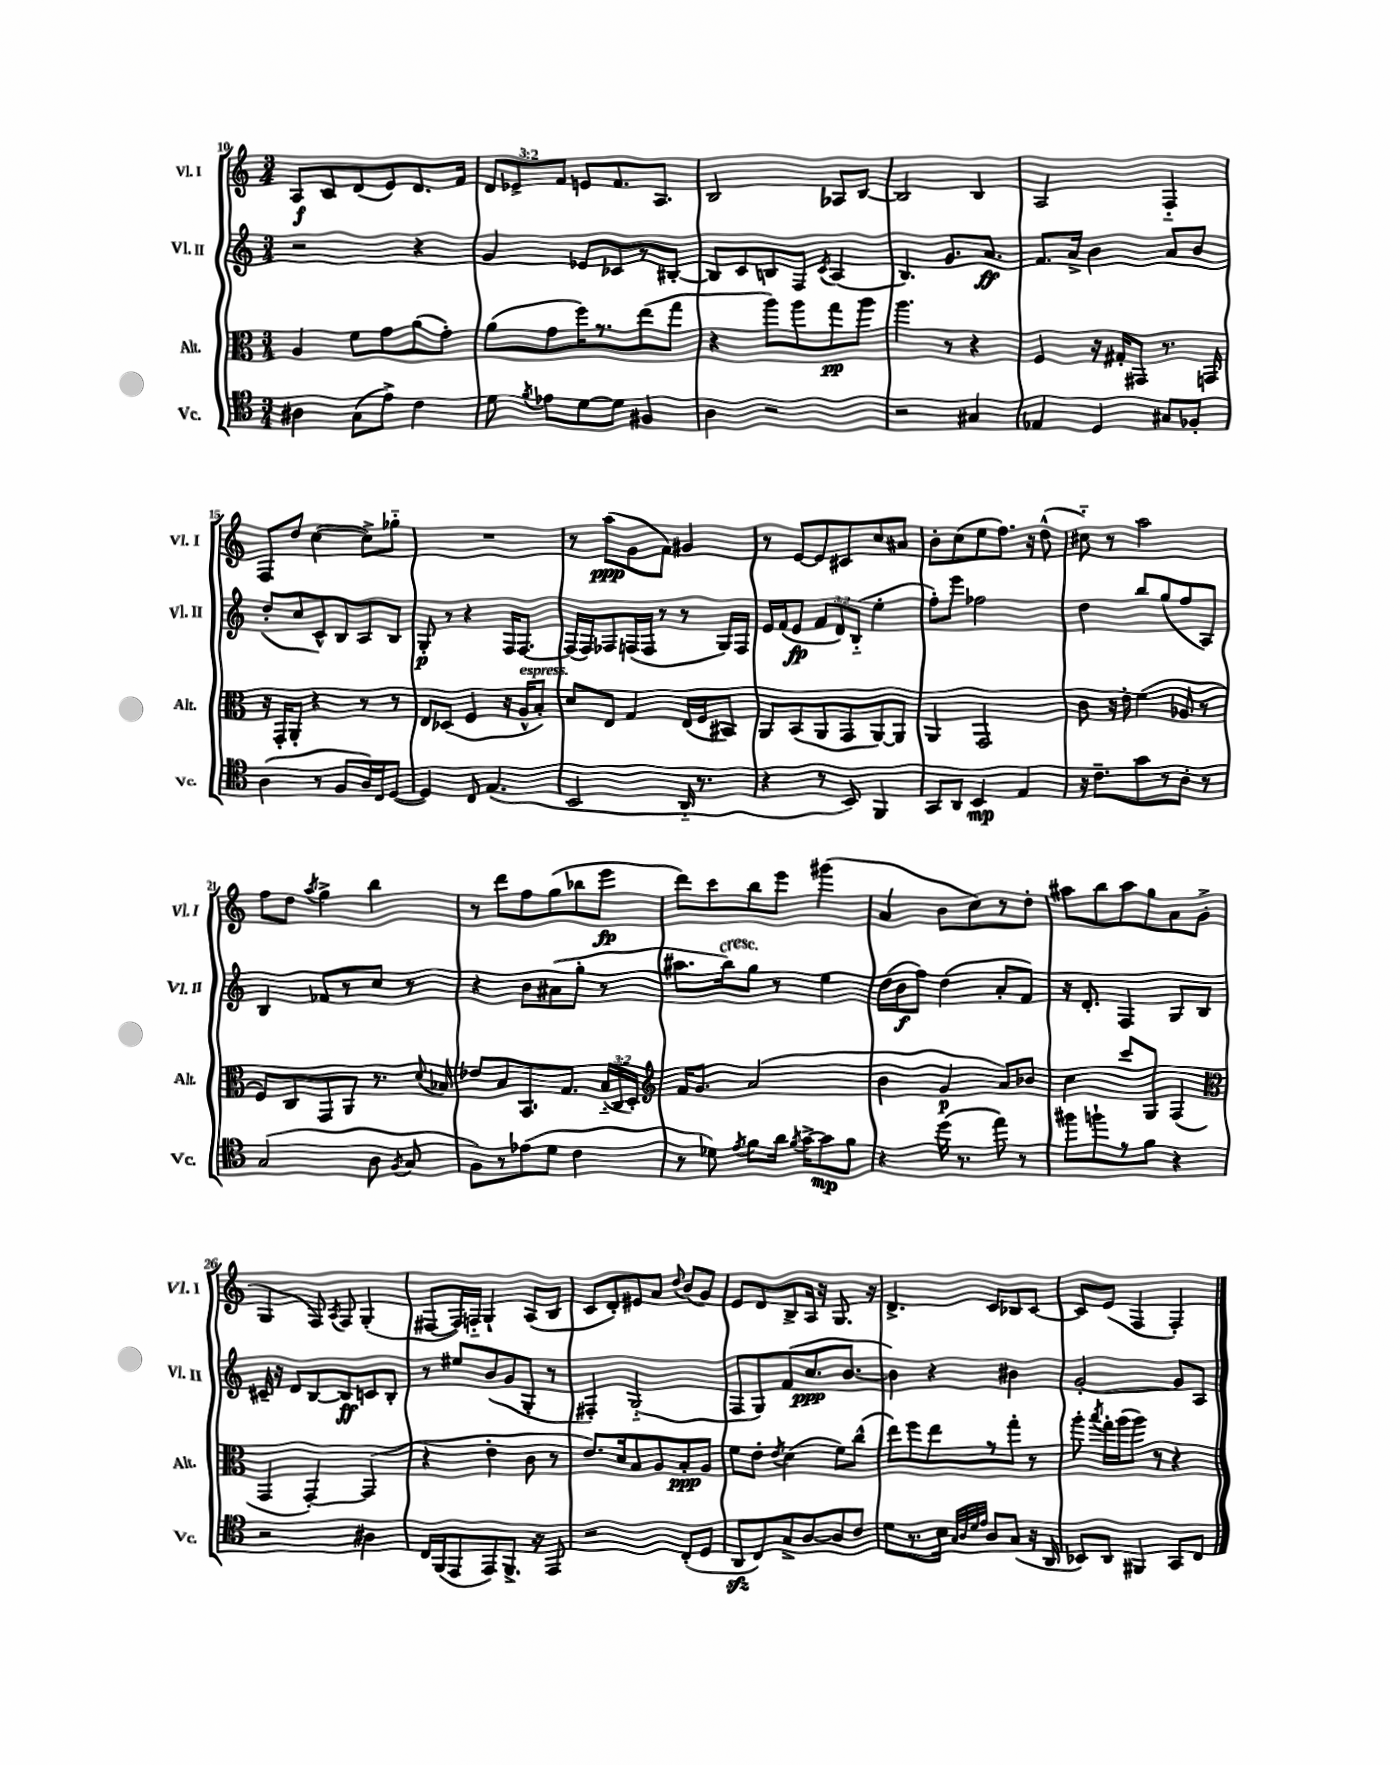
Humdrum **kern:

**kern	**kern	**kern	**kern
*staff4	*staff3	*staff2	*staff1
*clefC4	*clefC3	*clefG2	*clefG2
*k[]	*k[]	*k[]	*k[]
*M3/4	*M3/4	*M3/4	*M3/4
4A#\	4A/	2r	8A/L
.	.	.	8c/
(8G\L	8f\L	.	(8d/
8e^\J)	8g\	.	8e/)
4c\	(8a\	4r	8.d/
.	8g'\J)	.	.
.	.	.	16f/Jk
=	=	=	=
8d\	(8a\L	4g/	12d/L
.	.	.	12e-^/
8qf/	.	.	.
8e-\L	8g\	.	.
.	.	.	12f/J
[8d\	16ff\K)	8e-/L	8e/L
.	8.r	.	.
8d\]J	.	8c-/	8.f/
4F#/	(8ee\	8r	.
.	.	.	8.A/J
.	8gg\J	[8B#'/J	.
=	=	=	=
4A\	4r	8B#/]L	2B/
.	.	8c/	.
2r	8aa\L)	8B/	.
.	8aa\	8F/J	.
.	.	8qc/	.
.	8gg\	(4A/	8A-/L
.	8aa\J	.	[8B/J
=	=	=	=
2r	4.aa\	4.B/)	2B/]
.	8r	8.g/L	.
4G#/	4r	.	4B/
.	.	8.a/J	.
=	=	=	=
4E-/	4F/	8.f/L	2A/
.	.	16a^/Jk	.
4D/	16r	4b\	.
.	16G#'/LK	.	.
.	8GG#/J	.	.
8G#/L	8.r	8a/L	4F'~/
8F-'/J	.	8b/J	.
.	16GG/	.	.
=	=	=	=
(4A\	16r	(8dd'/L	8F/L
.	16GG'/LK	.	.
.	8AA'/J	8cc/	8dd/J
8r	4r	8c^^/)	([4cc\
8F/L	.	8B/	.
16A/L)	8r	8A/	8cc^\]L)
16C/J	.	.	.
([8D/J	8r	8B/J	8gg-'~\J
=	=	=	=
4D/])	8E/L	8G'/	2.r
.	(8D-/J	8r	.
8C/	4F/	4r	.
(4.E/	.	.	.
.	16r	16F/LK	.
.	16A^^/LK	[8.F/J	.
.	8B'/J)	.	.
=	=	=	=
2BB/	8d/L	(16F/]LL	8r
.	.	16F/J)	.
.	8E/J	8F-/	(8aa\L
.	4G/	(16F/L	8g\
.	.	16F/JJ	.
.	.	8r	8f\J)
16AA'~/	(16E/LL	8r	4g#/
8.r	16F/J	.	.
.	8BB#/J)	16G/LL)	.
.	.	16F/JJ	.
=	=	=	=
4r	8AA/L	16e/LL	8r
.	.	(16f/J	.
.	(8BB/	8e/J	[8e/L
8r	8AA/	12f/L	8e/]
.	.	12d/)	.
8BB/)	8GG/	.	8c#/
.	.	(12B'~/J	.
4FF/	[8AA/)	4ee'\	8cc/
.	8AA/]J	.	8a#/J
=	=	=	=
8GG/L	4AA/	8ff'\L)	8b'\L
8AA/J	.	8eee\J	(8cc\
4BB/	2GG/	2ff-\	8ee\
.	.	.	8.ff\J)
4E/	.	.	.
.	.	.	16r
.	.	.	(8dd^^\
=	=	=	=
16r	8c\	4dd\	8cc#'~\)
8.c~\L	.	.	.
.	16r	.	8r
.	16e'\	.	.
8g\	(4f\	8bb/L	2aa\
8r	.	(8gg/	.
8A'\J	8A-/	8ff/	.
8r	8r	8A/J)	.
=	=	=	=
(2G/	8F/L)	4B/	8ff\L
.	8C/	.	8dd\J
.	.	.	8qaa/
.	8GG/	8f-/L	4gg^\
.	8AA/J	8r	.
8A\	8.r	8cc/J	4bb\
8qF/	.	.	.
8G/	.	8r	.
.	8qqd/	.	.
.	16B-/	.	.
=	=	=	=
8F\L)	8e-/L	4r	8r
8r	8B/	.	8ddd\L
(8e-\	8.BB/	8b\L	8ff\
8d\J	.	(8a#\	(8gg\
.	8.G/J	.	.
4c\	.	8gg'\J	8bb-\
.	(24B'~/LL	8r	8eee\J
.	24C/	.	.
.	24D'/JJ)	.	.
=	=	=	=
*	*clefG2	*	*
8r	16f/LK	8.aa#\L	8ddd\L)
.	8.g/J	.	.
8d-\)	.	.	8ccc\
.	.	16bb\k)	.
8qe/	.	.	.
8f\L	(2a/	8gg\J	8bb\
16a\Jk	.	8r	8eee\J
8qf/	.	.	.
[16g^\LK	.	.	.
8g\]	.	4ee\	(4ggg#\
8f\J	.	.	.
=	=	=	=
4r	4b\	(16dd\LL	4a/
.	.	16b\J	.
.	.	8ff\J)	.
(16dd\	4g/	(4dd\	8b\L
8.r	.	.	.
.	.	.	8cc\)
8ee\)	8a/L)	8a'/L	8r
8r	8b-/J	8f/J)	8dd'\J
=	=	=	=
8ff#\L	4cc\	16r	8aa#\L
.	.	8.d'/	.
8ff`\	.	.	8bb\
8r	8ccc/L	4F/	8aa#\
8f\J	8G/J	.	8gg\
4r	(4F/	8G/L	8a\
.	.	8B/J	(8g^\J
=	=	=	=
*	*clefC3	*	*
2r	4GG/	16c#~/	4G/
.	.	16r	.
.	.	8d/L	.
.	[4GG'/)	[8B/	8F/)
.	.	.	8qA/
.	.	8B/]	8F/
4A#\	(4GG/]	8c/	(4G'/
.	.	8B'/J	.
=	=	=	=
16C/LL	4r	8r	[8F#/L
(16FF/J	.	.	.
8EE/	.	8ee#/L	16F#/]L)
.	.	.	16F'~/JJ
8EE/)	4e'\	(8b/	4G`/
8.FF^/J	.	8g/	.
.	8c\	8G'/J	(8A/L
16r	.	.	.
8EE/	8r	8r	8B/J
=	=	=	=
2r	8.e/L)	4F#'/)	8c/L
.	.	.	8d'/)
.	16d/k	.	.
.	8B/	(2G'~/	8e#/
.	8A/	.	8a/J
.	.	.	8qqdd/
(8C'/L	8B'/	.	(8b/L
8D/J	8A/J	.	8g/J)
=	=	=	=
8AA/L	8f\L	8F/L	8e/L
8C/)	8e'\J	8G/)	8d/
.	8qe/	.	.
8G^/	(4d\	(8f/	8B^/
[8A/	.	8.cc/	16A/Jk
.	.	.	16r
8A/]	8f\L)	.	8.G/
.	.	[8.b/J	.
8c/J	(8cc^^\J	.	.
.	.	.	16r
=	=	=	=
8d\L	8ee\L)	4b\])	4.d^/
8.r	8ff\	.	.
.	8ee\	4r	.
16B\Jk	.	.	.
32qqG/LLL	.	.	.
32qqA/	.	.	.
32qqd/	.	.	.
32qqe/JJJ	.	.	.
8A/L	8r	.	8c/L
(8G/J	8gg'\J	4b#\	8B-/
16r	8r	.	[8c/J
16AA/	.	.	.
=	=	=	=
8BB-/L)	8aa'\	[2g'/	8c/]L
.	8qbb/	.	.
8AA/J	16gg'\LL	.	(8e/J
.	(16aa\J	.	.
4FF#/	8aa\J)	.	4F/
.	8r	.	.
8GG/L	4r	8g/]L	4F'/)
8C/J	.	8A/J	.
==	==	==	==
*-	*-	*-	*-
